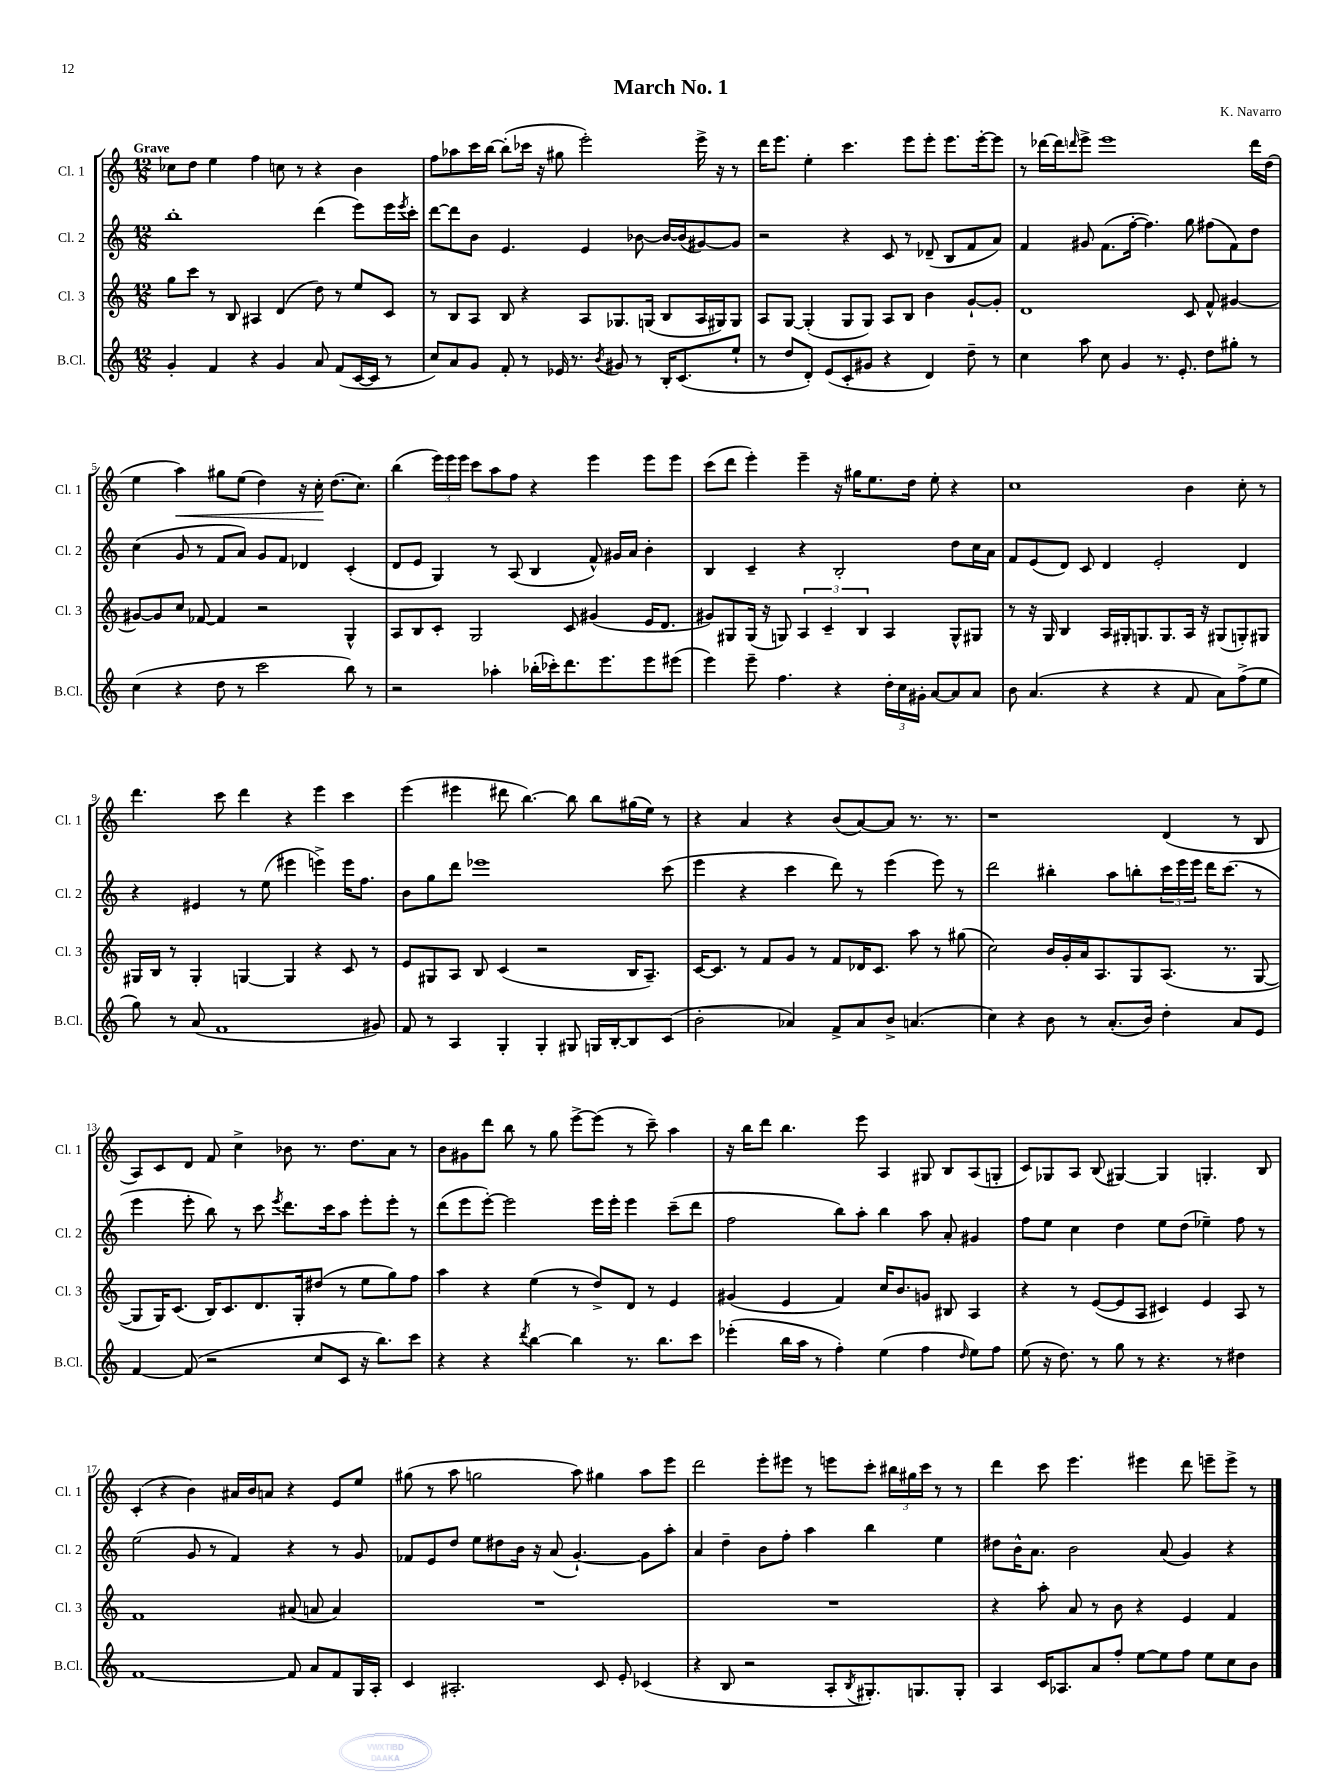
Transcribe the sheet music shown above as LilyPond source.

\header { title = "March No. 1" composer = "K. Navarro" }
<<
\new StaffGroup <<
\new Staff = "s0" \with { instrumentName = "Cl. 1" shortInstrumentName = "Cl. 1" } {
    \clef treble \key c \major \numericTimeSignature \time 12/8 \tempo "Grave"
    ces''8 d''8 e''4 f''4 c''8 r8 r4 b'4 |
    f''8 aes''8 c'''16 b''16~ b''8-.( ces'''16 r16 gis''8 e'''2-.) e'''16-> r16 r8 |
    d'''16 e'''8. e''4-. c'''4. e'''8 e'''8-. e'''8. e'''16~-. e'''8 |
    r8 des'''16~ des'''16 \grace { d'''16 } e'''8-> e'''1 d'''16 d''16( |
    e''4 a''4\<) gis''8 e''8( d''4) r16 c''16-.\! d''8.( c''8.) |
    b''4( \tuplet 3/2 { e'''16) e'''16 e'''16 } c'''8 a''8 f''8 r4 e'''4 e'''8 e'''8 |
    c'''8( d'''8 e'''4-.) e'''4-- r16 gis''16 e''8. d''16 e''8-. r4 |
    c''1 b'4 c''8-. r8 |
    d'''4. c'''8 d'''4 r4 e'''4 c'''4 |
    e'''4( eis'''4 dis'''8 b''4.~) b''8 b''8 gis''16( e''16) r8 |
    r4 a'4 r4 b'8( a'8~) a'8 r8. r8. |
    r1 d'4( r8 b8 |
    a8) c'8 d'8 f'8 c''4-> bes'8 r8. d''8. a'8 r8 |
    b'8 gis'8 d'''8 b''8 r8 g''8 e'''8~-> e'''8( r8 c'''8--) a''4 |
    r16 b''16 d'''8 b''4. e'''8 a4 gis8 b8 a8( g8-. |
    c'8) ges8 a8 b8( gis4~) gis4 g4.-. b8 |
    c'4-.( r4 b'4) ais'16 b'16 a'8 r4 e'8 e''8 |
    gis''8( r8 a''8 g''2 a''8) gis''4 a''8 e'''8 |
    d'''2 e'''8-. eis'''8 r8 e'''8 c'''8-. \tuplet 3/2 { bis''16 gis''16 c'''16 } r8 r8 |
    d'''4 c'''8 e'''4. eis'''4 d'''8 e'''8-- e'''8-> r8 \bar "|." |
}
\new Staff = "s1" \with { instrumentName = "Cl. 2" shortInstrumentName = "Cl. 2" } {
    \clef treble \key c \major \numericTimeSignature \time 12/8
    b''1-. d'''4( e'''8) e'''16 \acciaccatura { e'''8 } c'''16-. |
    d'''8~ d'''8 b'8 e'4. e'4 bes'8~ bes'16~ bes'16( gis'8~) gis'8 |
    r2 r4 c'8 r8 des'8--( b8 f'8 a'8) |
    f'4 gis'8 f'8.( f''16~-. f''4.) g''8 fis''8( f'8) d''8 |
    c''4( g'8 r8 f'8 a'8) g'8 f'8 des'4 c'4-.( |
    d'8 e'8 g4) r8 a8( b4 f'8-^) gis'16 a'16 b'4-. |
    b4 c'4-- r4 b2-. d''8 c''16 a'16 |
    f'8 e'8( d'8) c'8 d'4 e'2-. d'4 |
    r4 eis'4 r8 e''8( eis'''4 e'''4->) e'''16 f''8. |
    b'8 g''8 d'''8 ees'''1 c'''8( |
    e'''4 r4 c'''4 d'''8) r8 e'''4( e'''8) r8 |
    d'''2 bis''4-. a''8 b''8-. \tuplet 3/2 { c'''16 e'''16 e'''16 } d'''16 c'''8.( r8 |
    e'''4 e'''8-. b''8) r8 c'''8 \acciaccatura { e'''8 } d'''8. c'''16 a''8 e'''8-. e'''8-. r8 |
    d'''8( e'''8 e'''8~-.) e'''2 e'''16 e'''16-. e'''4 c'''8--( d'''8 |
    f''2 b''8) a''8-. b''4 a''8 a'8-. gis'4 |
    f''8 e''8 c''4 d''4 e''8 d''8( ees''4--) f''8 r8 |
    e''2( g'8 r8 f'4) r4 r8 g'8 |
    fes'8 e'8 d''8 e''8 dis''8 b'16 r16 a'8( g'4.~-!) g'8 a''8-. |
    a'4 d''4-- b'8 f''8-. a''4 b''4 e''4 |
    dis''8 b'16-^ a'8. b'2 a'8( g'4) r4 \bar "|." |
}
\new Staff = "s2" \with { instrumentName = "Cl. 3" shortInstrumentName = "Cl. 3" } {
    \clef treble \key c \major \numericTimeSignature \time 12/8
    g''8 c'''8 r8 b8 ais4 d'4( d''8) r8 e''8 c'8 |
    r8 b8 a8 b8 r4 a8 ges8. g16( b8 a16 gis16) gis8 |
    a8 g8~ g4-.( g8 g8) a8 b8 b'4 g'8~-! g'8-. |
    d'1 c'8 f'8-^ gis'4~ |
    gis'8~ gis'8 c''8 fes'8~ fes'4 r2 g4-^ |
    a8 b8 c'8-. g2 c'8 gis'4( e'16 d'8. |
    gis'8) gis8 gis16( r16 g8) \tuplet 3/2 { a4 c'4-- b4 } a4 g8-^ gis8 |
    r8 r16 g16 b4 a16 gis16-. g8. g8. a16 r16 gis8( g8-.) gis8 |
    gis16 b16 r8 gis4-. g4~ g4 r4 c'8 r8 |
    e'8 gis8 a8 b8 c'4( r2 b16 a8.--) |
    c'16~ c'8. r8 f'8 g'8 r8 f'8 des'16 c'8. a''8 r8 gis''8( |
    c''2) b'16 g'16-. a'16 a8. g8 a8.( r8. g8~ |
    g8 g16) c'8.( b16) c'8. d'8. g16-. dis''8( r8 e''8 g''8) f''8 |
    a''4 r4 e''4( r8 d''8->) d'8 r8 e'4 |
    gis'4( e'4 f'4) c''16 b'8. g'8 bis8 a4 |
    r4 r8 e'8~( e'8 a8 cis'4) e'4 a8 r8 |
    f'1 ais'8( a'8 a'4) |
    R1. |
    R1. |
    r4 a''8-. a'8 r8 b'8 r4 e'4 f'4 \bar "|." |
}
\new Staff = "s3" \with { instrumentName = "B.Cl." shortInstrumentName = "B.Cl." } {
    \clef treble \key c \major \numericTimeSignature \time 12/8
    g'4-. f'4 r4 g'4 a'8 f'8( c'16~ c'16 r8 |
    c''8) a'8 g'8 f'8-. r8 ees'16 r8. \acciaccatura { b'8 } gis'8 r8 b16-. c'8.( e''8-! |
    r8 d''8 d'8-.) e'8( c'8-. gis'8 r4 d'4) d''8-- r8 |
    c''4 a''8 c''8 g'4 r8. e'8.-. d''8 gis''8-. r8 |
    c''4( r4 d''8 r8 c'''2 b''8) r8 |
    r2 aes''4-. bes''16-.( ces'''16-.) d'''8. e'''8. e'''8 eis'''8( |
    e'''4) e'''8-- f''4. r4 \tuplet 3/2 { d''16-. c''16 gis'16-. } a'8~ a'8 a'8 |
    b'8 a'4.( r4 r4 f'8 a'8) f''8->( e''8 |
    g''8) r8 a'8( f'1 gis'8) |
    f'8 r8 a4 g4-. g4-. gis8 g16 b16~-. b8 c'8( |
    b'2-. aes'4) f'8-> aes'8 b'8-> a'4.( |
    c''4) r4 b'8 r8 a'8.-.( b'16) d''4-. a'8 e'8 |
    f'4~ f'8( r2 c''8 c'8 r16 b''8.) c'''8 |
    r4 r4 \acciaccatura { d'''8 } b''4~ b''4 r8. b''8. c'''8 |
    ees'''4-.( b''16 a''16 r8 f''4-.) e''4( f''4 \grace { d''16 } e''8) f''8 |
    e''8( r16 d''8.) r8 g''8 r8 r4. r8 dis''4 |
    f'1~ f'8 a'8 f'8 g16 a16-. |
    c'4 ais2.-. c'8 e'8-. ces'4( |
    r4 b8 r2 a8-. \acciaccatura { b8 } gis8.-.) g8. g8-. |
    a4 c'16 aes8. a'8 f''8-. e''8~ e''8 f''8 e''8 c''8 b'8 \bar "|." |
}
>>
>>
